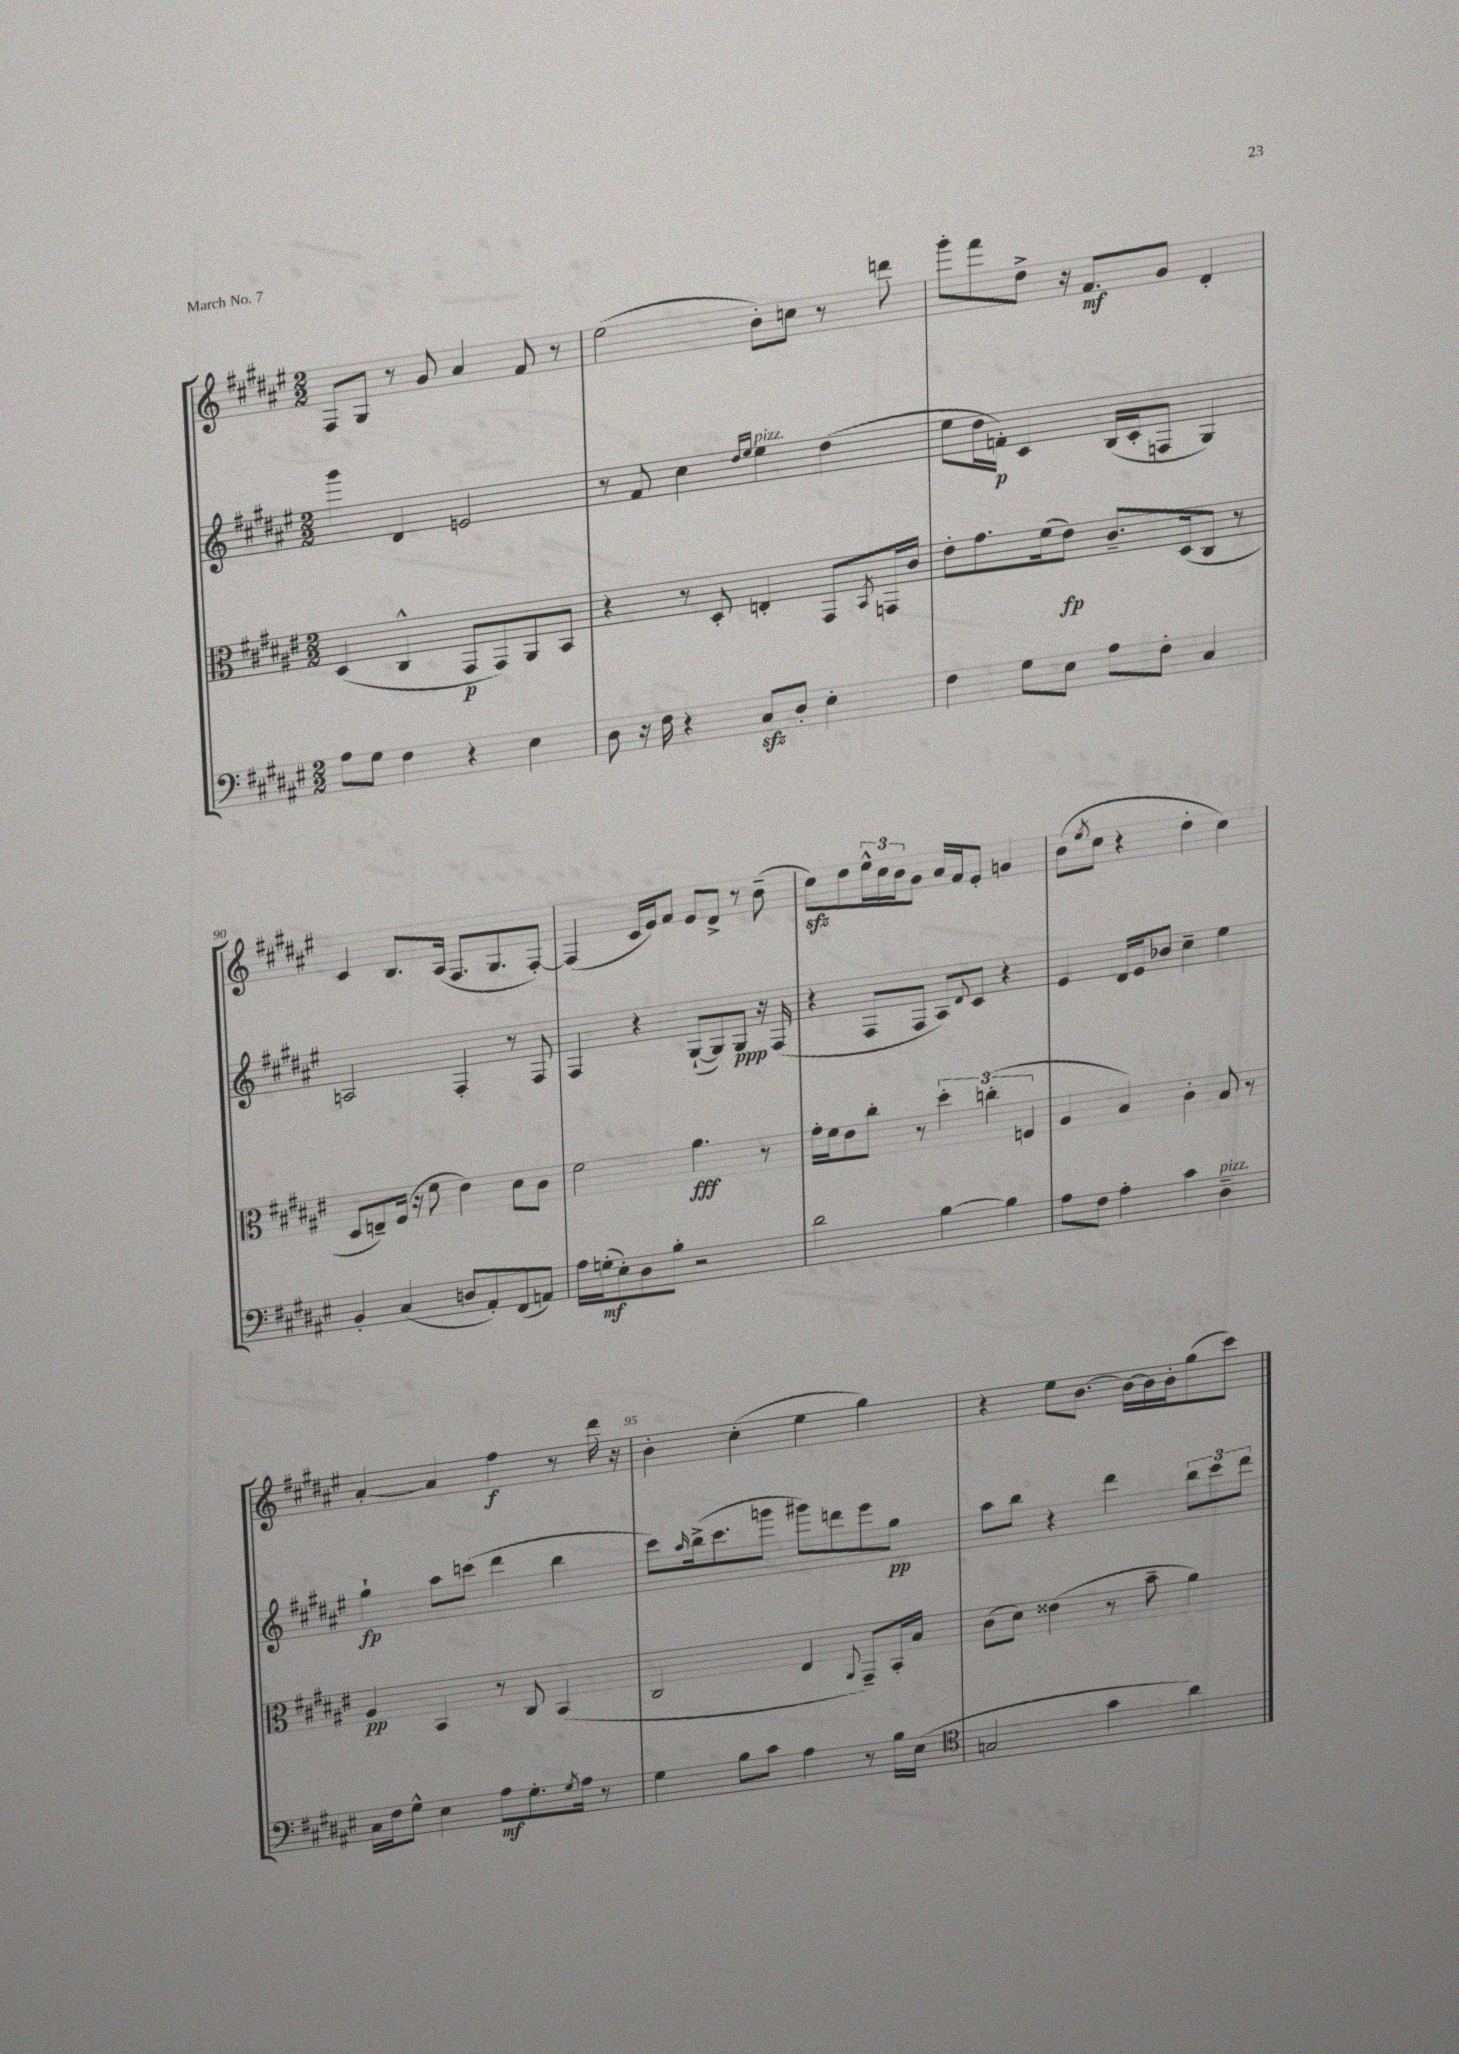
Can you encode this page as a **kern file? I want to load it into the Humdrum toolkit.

**kern	**kern	**kern	**kern
*staff4	*staff3	*staff2	*staff1
*clefF4	*clefC3	*clefG2	*clefG2
*k[f#c#g#d#a#e#]	*k[f#c#g#d#a#e#]	*k[f#c#g#d#a#e#]	*k[f#c#g#d#a#e#]
*M2/2	*M2/2	*M2/2	*M2/2
8A#	(4D#	4ggg#	8F#
8G#	.	.	8G#
4F#	4C#^^	4d#	8r
.	.	.	8g#
4r	8GG#	2e	4a#
.	8GG#)	.	.
4E#	8AA#	.	8f#
.	8BB	.	8r
=	=	=	=
8D#	4r	8r	(2ee#
16r	.	8f#	.
16F#	.	.	.
4r	8r	4cc#	.
.	8D#'	.	.
.	.	16qqdd#	.
.	.	16qqee#	.
8C#	4E'	4ee#	8b')
8D#'	.	.	8cc
4E#'	8GG#	(4dd#	8r
.	8qBB	.	.
.	16GG	.	8ddd
.	16c#	.	.
=	=	=	=
4F#	8e#'	8ee#	8ggg#'
.	8.g#	16dd#	8fff#
.	.	16f')	.
8G#	.	4c#	8dd#^
.	(16f#	.	.
8E#	8e#)	.	16r
.	.	.	8.f#
8A#	8.c#~	(16B	.
.	.	16c#'	.
8F#'	.	8F	8g#
.	(16D#	.	.
4C#	8C#	4G#)	4d#'
.	8r	.	.
=	=	=	=
4BB'	8D#	2A	4c#
.	8E~)	.	.
(4C#	(16F#	.	8.B
.	16r	.	.
.	8f#	.	.
.	.	.	(16A#
8D	4e#)	4F#'	8.F#
8AA#')	.	.	.
.	.	.	8.G#
(8FF#	8d#	8r	.
8AA)	8c#	8F#	[8F#')
=	=	=	=
16A#	2f#	4F#	(4F#]
(16G'	.	.	.
8E#')	.	.	.
8D#	.	4r	16c#
.	.	.	16e#)
8B'	.	.	8f#
2r	4.a#	([8G#`	8e#
.	.	8G#])	8d#^
.	.	8G#	8r
.	8r	16r	(8b~
.	.	(16F#	.
=	=	=	=
2d#	16g#'	4r	8cc#)
.	16f#	.	.
.	8e#	.	8dd#
.	8cc#'	8F#	24ee#^^
.	.	.	24cc#
.	.	.	24b
.	8r	8F#	8g#
[4B	6dd#'	8A#)	16a#
.	.	.	16f#
.	.	8qqd#	.
.	.	8c#	8e#'
.	(6cc'	.	.
4B]	.	4r	4g
.	6F	.	.
=	=	=	=
8A#	4A#	4e#	(8b
.	.	.	8qee#
8F#	.	.	8cc#
4A#'	4B)	16d#	4r
.	.	16e#	.
.	.	8b-	.
4c#	4c#'	4cc#~	4dd#'
4D#~	8B	4ee#	4cc#)
.	8r	.	.
=	=	=	=
16C#	4A#	4gg#`	[4a#'
16F#	.	.	.
8G#^^	.	.	.
4E#	4BB	8aa#	4a#]
.	.	(8ccc	.
8A#	8r	4ddd#	4ff#
8.G#'	8C#	.	.
.	(4BB	4bb	8r
8qG#	.	.	.
16A#	.	.	.
8r	.	.	16ddd#
.	.	.	16r
=	=	=	=
4G#	2C#	8ccc#)	4b'
.	.	16qqaa#	.
.	.	(16bb^	.
.	.	8.ccc#	.
8B	.	.	(4cc#'
8c#	.	8ggg	.
4A#	4E#	8ggg#)	4ee#
.	.	8ddd	.
.	8qqAA#	.	.
8r	8GG#~)	8eee#	4gg#)
16B	16BB'	8gg#	.
(16E#	16B	.	.
=	=	=	=
*clefC4	*	*	*
2G	(8c#	8aa#	4r
.	8d#)	8bb	.
.	(4e##	4r	8ee#
.	.	.	[8.b
4g#	8r	4ddd#	.
.	.	.	16b_
.	8b~	.	16b]
.	.	.	16b'
4a#)	4a#)	12bb	(8gg#
.	.	12ccc#	.
.	.	.	8ccc#)
.	.	12ddd#	.
==	==	==	==
*-	*-	*-	*-
